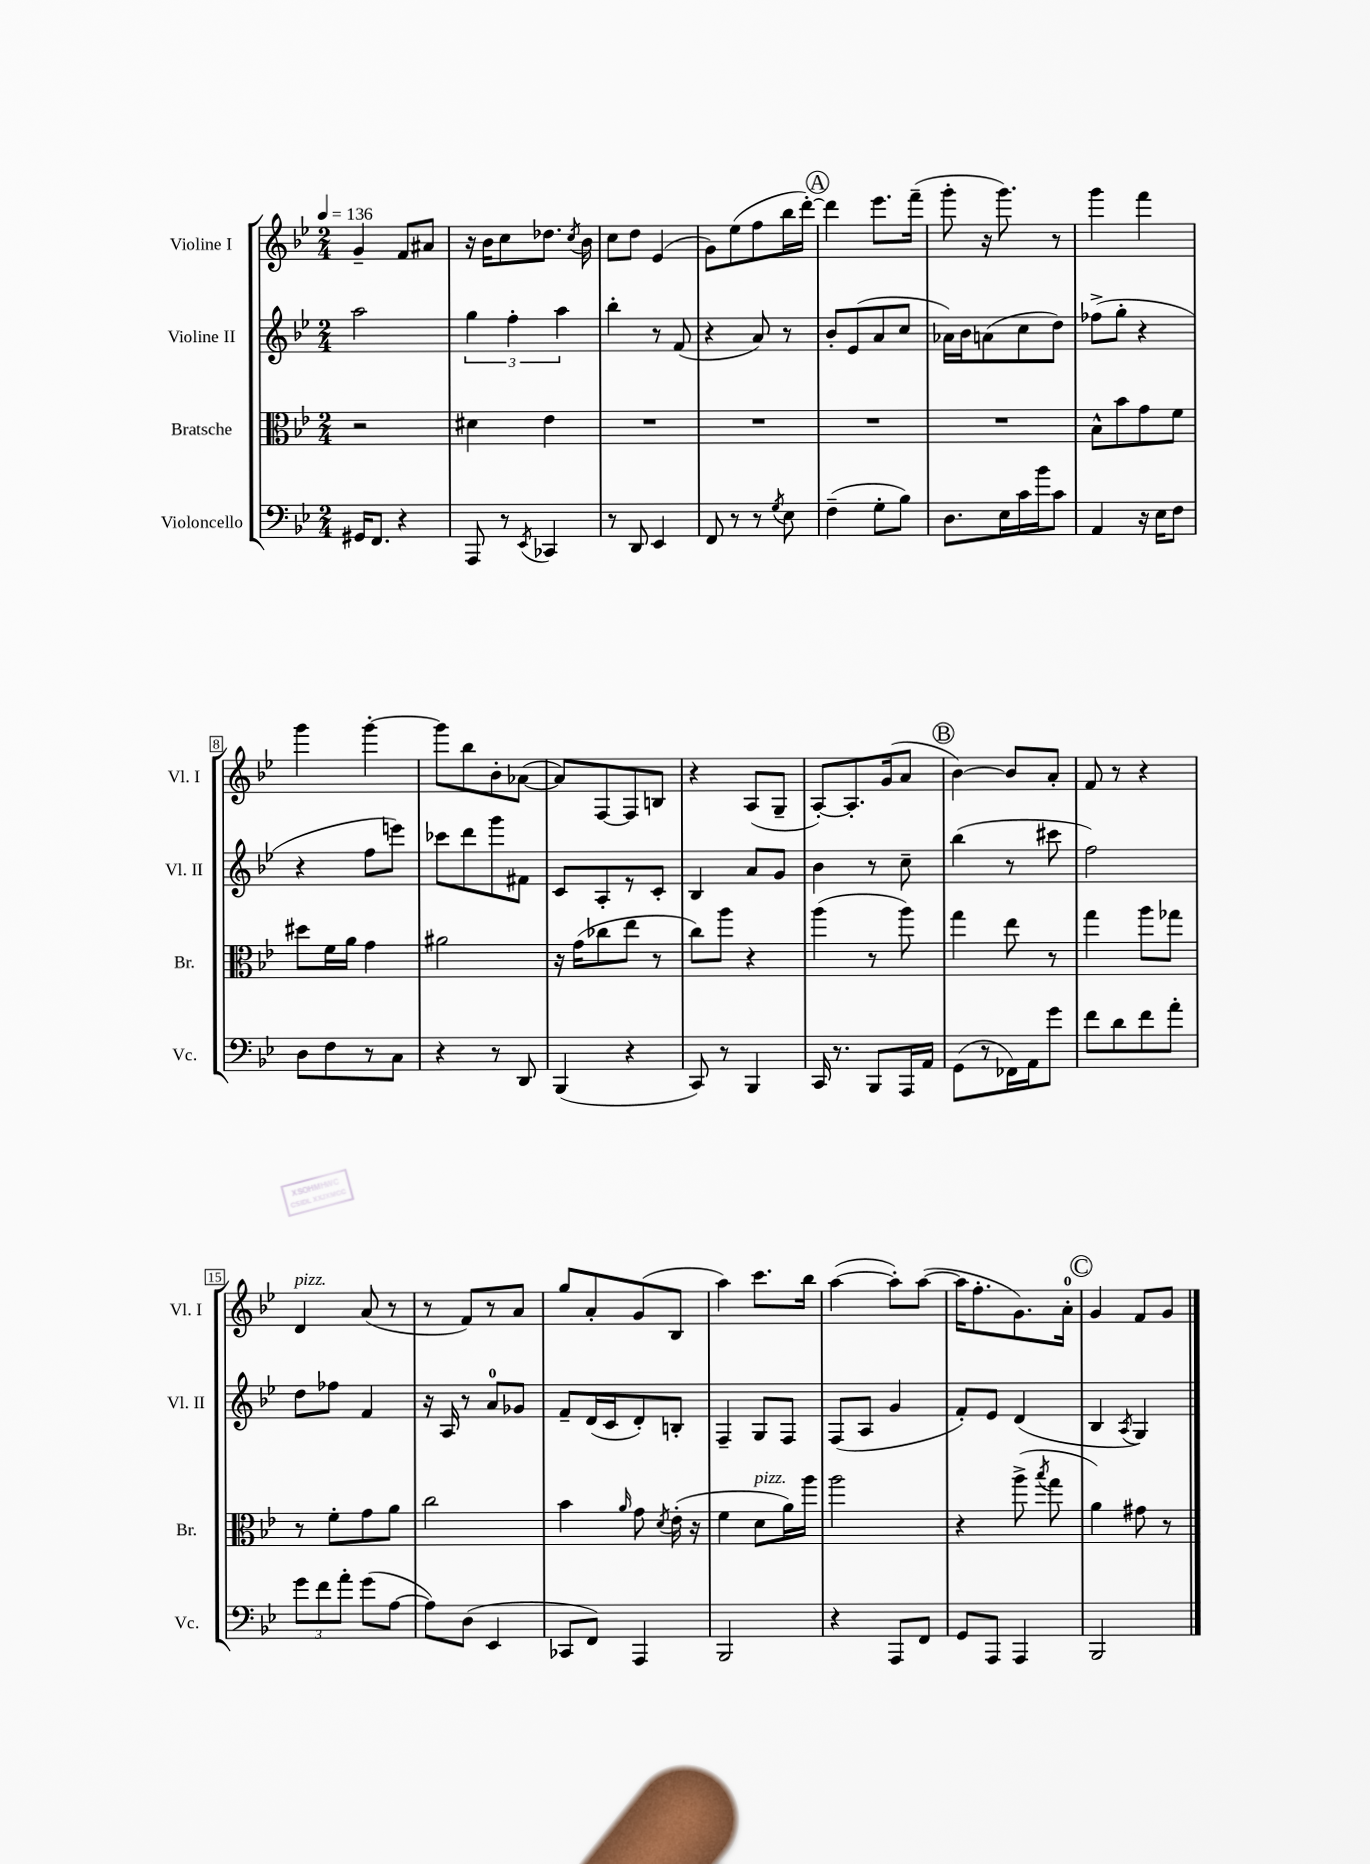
<<
\new StaffGroup <<
\new Staff = "s0" \with { instrumentName = "Violine I" shortInstrumentName = "Vl. I" } {
    \clef treble \key bes \major \numericTimeSignature \time 2/4 \tempo 4 = 136
    \autoBeamOff g'4-- f'8[ ais'8] |
    r16 bes'16[ c''8 des''8.] \acciaccatura { c''8 } bes'16 |
    c''8[ d''8] ees'4( |
    g'8[) ees''8( f''8 bes''16 d'''16]~-.) |
    \mark \markup { \circle "A" } d'''4 ees'''8.[ f'''16]--( |
    g'''8-. r16 g'''8.) r8 |
    g'''4 f'''4 |
    g'''4 g'''4~-. |
    g'''8[ bes''8 bes'8-. aes'8]~( |
    aes'8[) f8~ f8 b8] |
    r4 a8[( g8]-- |
    a8[~-.) a8.-. g'16( a'8] |
    \mark \markup { \circle "B" } bes'4~) bes'8[ a'8]-. |
    f'8 r8 r4 |
    d'4^\markup { \italic "pizz." } a'8( r8 |
    r8 f'8[) r8 a'8] |
    g''8[ a'8-. g'8( bes8] |
    a''4) c'''8.[ bes''16] |
    a''4~( a''8[-.) a''8]~( |
    a''16[ f''8.-. g'8.) a'16]-0-. |
    \mark \markup { \circle "C" } g'4 f'8[ g'8] \bar "|." |
}
\new Staff = "s1" \with { instrumentName = "Violine II" shortInstrumentName = "Vl. II" } {
    \clef treble \key bes \major \numericTimeSignature \time 2/4
    \autoBeamOff a''2 |
    \tuplet 3/2 { g''4 f''4-. a''4 } |
    bes''4-. r8 f'8( |
    r4 a'8) r8 |
    \mark \markup { \circle "A" } bes'8[-. ees'8( a'8 c''8] |
    aes'16[) bes'16 a'8( c''8 d''8]) |
    fes''8[->( g''8]-. r4 |
    r4 f''8[ e'''8]) |
    ces'''8[ d'''8 g'''8 fis'8] |
    c'8[ a8-. r8 c'8]-. |
    bes4 a'8[ g'8] |
    bes'4 r8 c''8-- |
    \mark \markup { \circle "B" } bes''4( r8 cis'''8 |
    f''2) |
    d''8[ fes''8] f'4 |
    r16 a16 r8 a'8[-0 ges'8] |
    f'8[-- d'16( c'16 d'8-.) b8]-. |
    f4-- g8[ f8] |
    f8[( a8] g'4 |
    f'8[-.) ees'8] d'4( |
    \mark \markup { \circle "C" } bes4 \acciaccatura { a8 } g4) \bar "|." |
}
\new Staff = "s2" \with { instrumentName = "Bratsche" shortInstrumentName = "Br." } {
    \clef alto \key bes \major \numericTimeSignature \time 2/4
    \autoBeamOff r2 |
    dis'4 ees'4 |
    R2 |
    R2 |
    \mark \markup { \circle "A" } R2 |
    R2 |
    bes8[-^ bes'8 g'8 f'8] |
    dis''8[ f'16 a'16] g'4 |
    ais'2 |
    r16 g'16[( ces''8 ees''8] r8 |
    c''8[) a''8] r4 |
    a''4( r8 a''8) |
    \mark \markup { \circle "B" } g''4 ees''8 r8 |
    g''4 a''8[ ges''8] |
    r8 f'8[-. g'8 a'8] |
    c''2 |
    bes'4 \grace { a'16 } g'8 \acciaccatura { d'8 } ees'16-.( r16 |
    f'4 d'8[^\markup { \italic "pizz." } a'16) a''16] |
    a''2 |
    r4 a''8->( \acciaccatura { bes''8 } g''8 |
    \mark \markup { \circle "C" } a'4) gis'8 r8 \bar "|." |
}
\new Staff = "s3" \with { instrumentName = "Violoncello" shortInstrumentName = "Vc." } {
    \clef bass \key bes \major \numericTimeSignature \time 2/4
    \autoBeamOff gis,16[ f,8.] r4 |
    a,,8 r8 \acciaccatura { ees,8 } ces,4 |
    r8 d,8 ees,4 |
    f,8 r8 r8 \acciaccatura { g8 } ees8 |
    \mark \markup { \circle "A" } f4--( g8[-. bes8]) |
    d8.[ ees16 c'16 bes'16 c'8] |
    a,4 r16 ees16[ f8] |
    d8[ f8 r8 c8] |
    r4 r8 d,8 |
    bes,,4( r4 |
    c,8) r8 bes,,4 |
    c,16 r8. bes,,8[ a,,16 a,16] |
    \mark \markup { \circle "B" } g,8[( r8 fes,16) a,16 g'8] |
    f'8[ d'8 f'8 a'8]-. |
    \tuplet 3/2 { g'8[ f'8 a'8]-. } g'8[( a8]~ |
    a8[) d8]( ees,4 |
    ces,8[ f,8]) a,,4 |
    bes,,2 |
    r4 a,,8[ f,8] |
    g,8[ a,,8] a,,4 |
    \mark \markup { \circle "C" } bes,,2 \bar "|." |
}
>>
>>
\layout { \context { \Score \override BarNumber.stencil = #(make-stencil-boxer 0.1 0.3 ly:text-interface::print) } }
